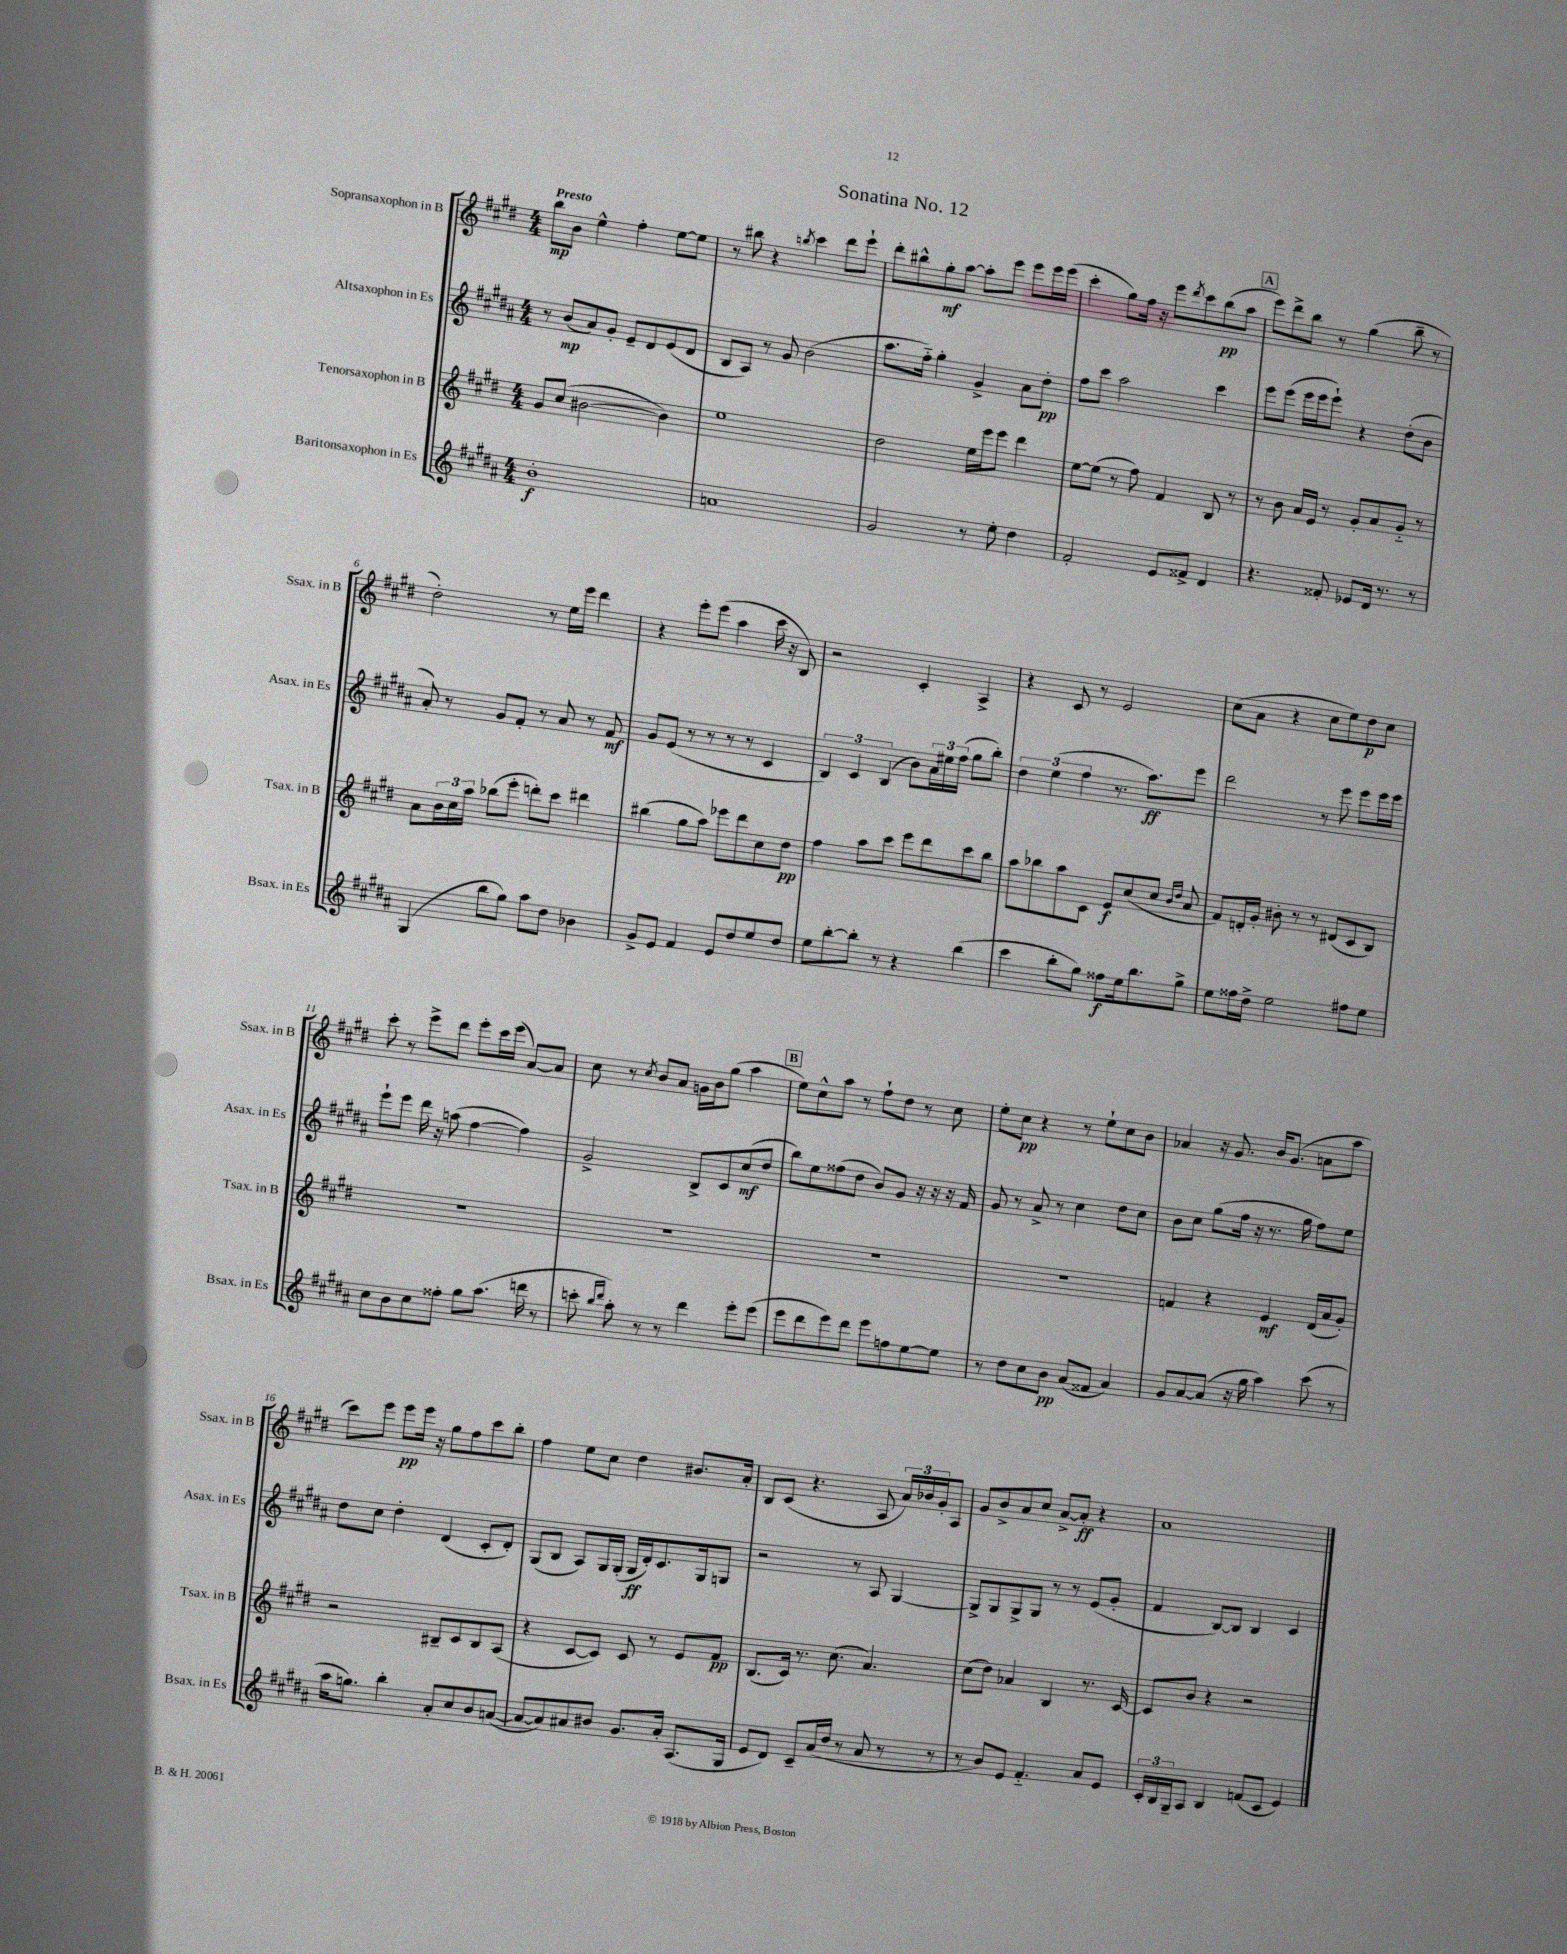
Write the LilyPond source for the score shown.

\header { title = "Sonatina No. 12" }
<<
\new StaffGroup <<
\new Staff = "s0" \with { instrumentName = "Sopransaxophon in B" shortInstrumentName = "Ssax. in B" } {
    \clef treble \key e \major \numericTimeSignature \time 4/4 \tempo "Presto"
    b''8\mp b'8 e''4-^ fis''4-. e''8~ e''8 |
    r8 bis''8 r4 \acciaccatura { b''8 } cis'''4 dis'''8 e'''8-! |
    dis'''8-. bis''8-^ gis''8-.\mf a''8~ a''8-. e'''8 e'''8 e'''16 e'''16( |
    cis'''4-. gis''8) fis''16 r16 e'''8 \acciaccatura { dis'''8 } cis'''8 b''8\pp( a''8 |
    \mark \markup { \box "A" } e'''8) dis'''8-> b''8 r8 gis''4( b''8-- r8 |
    dis''2-.) r8 e''16 e'''16 dis'''4 |
    r4 e'''8-. e'''8( a''4 cis'''16 r16 b8) |
    r2 cis'4-. a4-> |
    r4 cis'8 r8 e'2 |
    cis''8( a'8 r4 cis''8 e''8) dis''8\p cis''8 |
    cis'''8-. r8 e'''8-> dis'''8 e'''8-. cis'''16 e'''16( a'8~) a'8 |
    cis''8 r8 \acciaccatura { cis''8 } b'8 a'8 g'16 b'16 gis''8( a''4 |
    \mark \markup { \box "B" } e''8) cis''8-^ a''8 r8 fis''8-! dis''8 r8 cis''8 |
    e''8-. cis''8\pp r4 r8 e''8-! cis''8 b'8 |
    aes'4 r16 gis'8. b'16 gis'8.( a'8 a''8 |
    cis'''8) e'''8 e'''8\pp e'''16 r16 gis''8 fis''8 cis'''8 b''8-. |
    fis''4 e''8 cis''8 dis''4 bis'8. a'16-. |
    b8 cis'8( r4. a8 \tuplet 3/2 { a'16) bes'16 gis'16-. } a8 |
    gis'8 b'8-> a'8 cis''8 a'8~-> a'8-.\ff r4 |
    a'1 \bar "|." |
}
\new Staff = "s1" \with { instrumentName = "Altsaxophon in Es" shortInstrumentName = "Asax. in Es" } {
    \clef treble \key b \major \numericTimeSignature \time 4/4
    r8 b'8\mp( ais'8) gis'8-. e'8-- dis'8 e'8( dis'8 |
    b8 ais8) r8 gis'8 b'2( |
    ais''8. fis''16-_) gis''4-. gis'4-> ais'8 dis''8-.\pp |
    fis''8 cis'''8 ais''2 cis'''4 |
    \mark \markup { \box "A" } e'''8 e'''8( e'''16 e'''16 e'''8-!) r4 dis''8-.( b'8 |
    ais'8-.) r8 gis'8 fis'8-. r8 ais'8 r8 fis'8\mf |
    gis'8 e'8( r8 r8 r8 r8 cis'4 |
    \tuplet 3/2 { b4) cis'4 b4( } b'8) \tuplet 3/2 { ais'16 eis''16 fis''16( } gis''8 b''8-.) |
    \tuplet 3/2 { dis''4 e''4( fis''4 } r8. ais''8.\ff) e'''8 |
    dis'''2 r8 e'''8 e'''8 e'''16 e'''16 |
    e'''8-! e'''8 dis'''16 r16 a''8( fis''4~ fis''4) |
    gis'2-> b8-> cis'8 cis''8\mf( dis''8 |
    \mark \markup { \box "B" } b''8) e''8 fisis''8( dis''8 b'8) gis'8 r16 r16 r16 fis'16 |
    gis'8 r8 ais'8-> r8 cis''4 dis''8 cis''8 |
    b'8 cis''8 gis''8( fis''16 r16 r8. gis''16 fis''8) e''8 |
    dis''8 cis''8 dis''4-. dis'4( cis'8-. dis'8-.) |
    gis8( b8 ais8) gis16 gis16-.( gis16\ff dis'16-.) cis'8. gis16 g8 |
    r2 r8 ais8 gis4~ |
    gis8-> gis8 gis8-> gis8 r8 r8 e'8( gis'8-. |
    fis'4 b8~) b8 b4 cis'4 \bar "|." |
}
\new Staff = "s2" \with { instrumentName = "Tenorsaxophon in B" shortInstrumentName = "Tsax. in B" } {
    \clef treble \key e \major \numericTimeSignature \time 4/4
    gis'8 cis''8( bis'2~ bis'4) |
    e''1 |
    dis''2 e''16 e'''16 e'''8 dis'''4 |
    e''8~ e''8( r8 fis''8) fis'4 b8 r8 |
    \mark \markup { \box "A" } r8 b'8 a'16 e'16 r8 gis'8-. a'8 gis'8-_ r8 |
    a'8 \tuplet 3/2 { b'16 cis''16 a''16 } bes''8( e'''8-. d'''8-.) cis'''8 dis'''4 |
    bis''4( gis''8 a''8) ees'''8 dis'''8 cis''8 dis''8\pp |
    fis''4 a''8 cis'''8 e'''8 dis'''8 cis'''8 b''8 |
    a''8 bes''8 a''8 cis'8 e'8\f cis''8( cis''8 \grace { b'16 dis''16 } a'8 |
    fis'8) d'16-. gis'16-. bis'8-. r8 r8 dis'8( cis'8 b8) |
    R1 |
    R1 |
    \mark \markup { \box "B" } R1 |
    R1 |
    f'4 r4 e'4\mf dis'16( a'16 gis'8-.) |
    r2 bis8-- cis'8 bis8 a8( |
    r4 cis'8~ cis'8) cis'8 r8 e'8 fis'8\pp |
    b8.( cis'16) r8. cis''8.( a'4.) |
    cis''8( dis''8) aes'4 b4 r8. cis'16~ |
    cis'8 b'8 r4 r2 \bar "|." |
}
\new Staff = "s3" \with { instrumentName = "Baritonsaxophon in Es" shortInstrumentName = "Bsax. in Es" } {
    \clef treble \key b \major \numericTimeSignature \time 4/4
    b'1-.\f |
    a'1 |
    gis'2 r8 e''8-. dis''4 |
    fis'2-. e'8 fisis'8-> dis'4 |
    \mark \markup { \box "A" } r4. fisis'8-. ees'8 dis'16 r8. r8 |
    gis4( b''8 gis''8) ais''8 dis''8 bes'4 |
    gis'8-> e'8 fis'4 e'8 dis''8 e''8 dis''8 |
    e''8 b''8~-. b''8-. r8 r4 b''4( |
    cis'''4 b''8-. gis''8) fisis''8\f e''16 b''8. gis''8-> |
    e''8 fisis''16 dis''16-> e''2 fis''8 e''8 |
    cis''8 b'8 cis''8 fisis''8-. gis''8 ais''8.( d'''16 r8 |
    c'''8-. \grace { b''16 dis'''16 } ais''8-.) r8 r8 dis'''4 e'''8-. e'''8( |
    \mark \markup { \box "B" } e'''8 dis'''8 e'''8) dis'''8 e'''8 f''8 e''8~ e''8 |
    r8 dis''8 cis''8 b'8\pp ais'8( fisis'8 ais'4) |
    gis'8 ais'8~ ais'8( r16 gis''16 ais''4) cis'''8( r8 |
    ais''16 g''8.) b''4-. ais'8-. cis''8 b'8 a'8~( |
    a'8~ a'8) ais'8 bis'8 gis'8. ais'16-. ais8.( gis16 |
    e'8 dis'8) cis'8-- ais'16( dis''16 r8 ais'8 r8 r8 |
    r8 b'8) e'8 fis'4.-_ ais'8 e'8 |
    \tuplet 3/2 { cis'16-. b16 gis16-- } ais8 b4 f'8( cis'8 e'4) \bar "|." |
}
>>
>>
